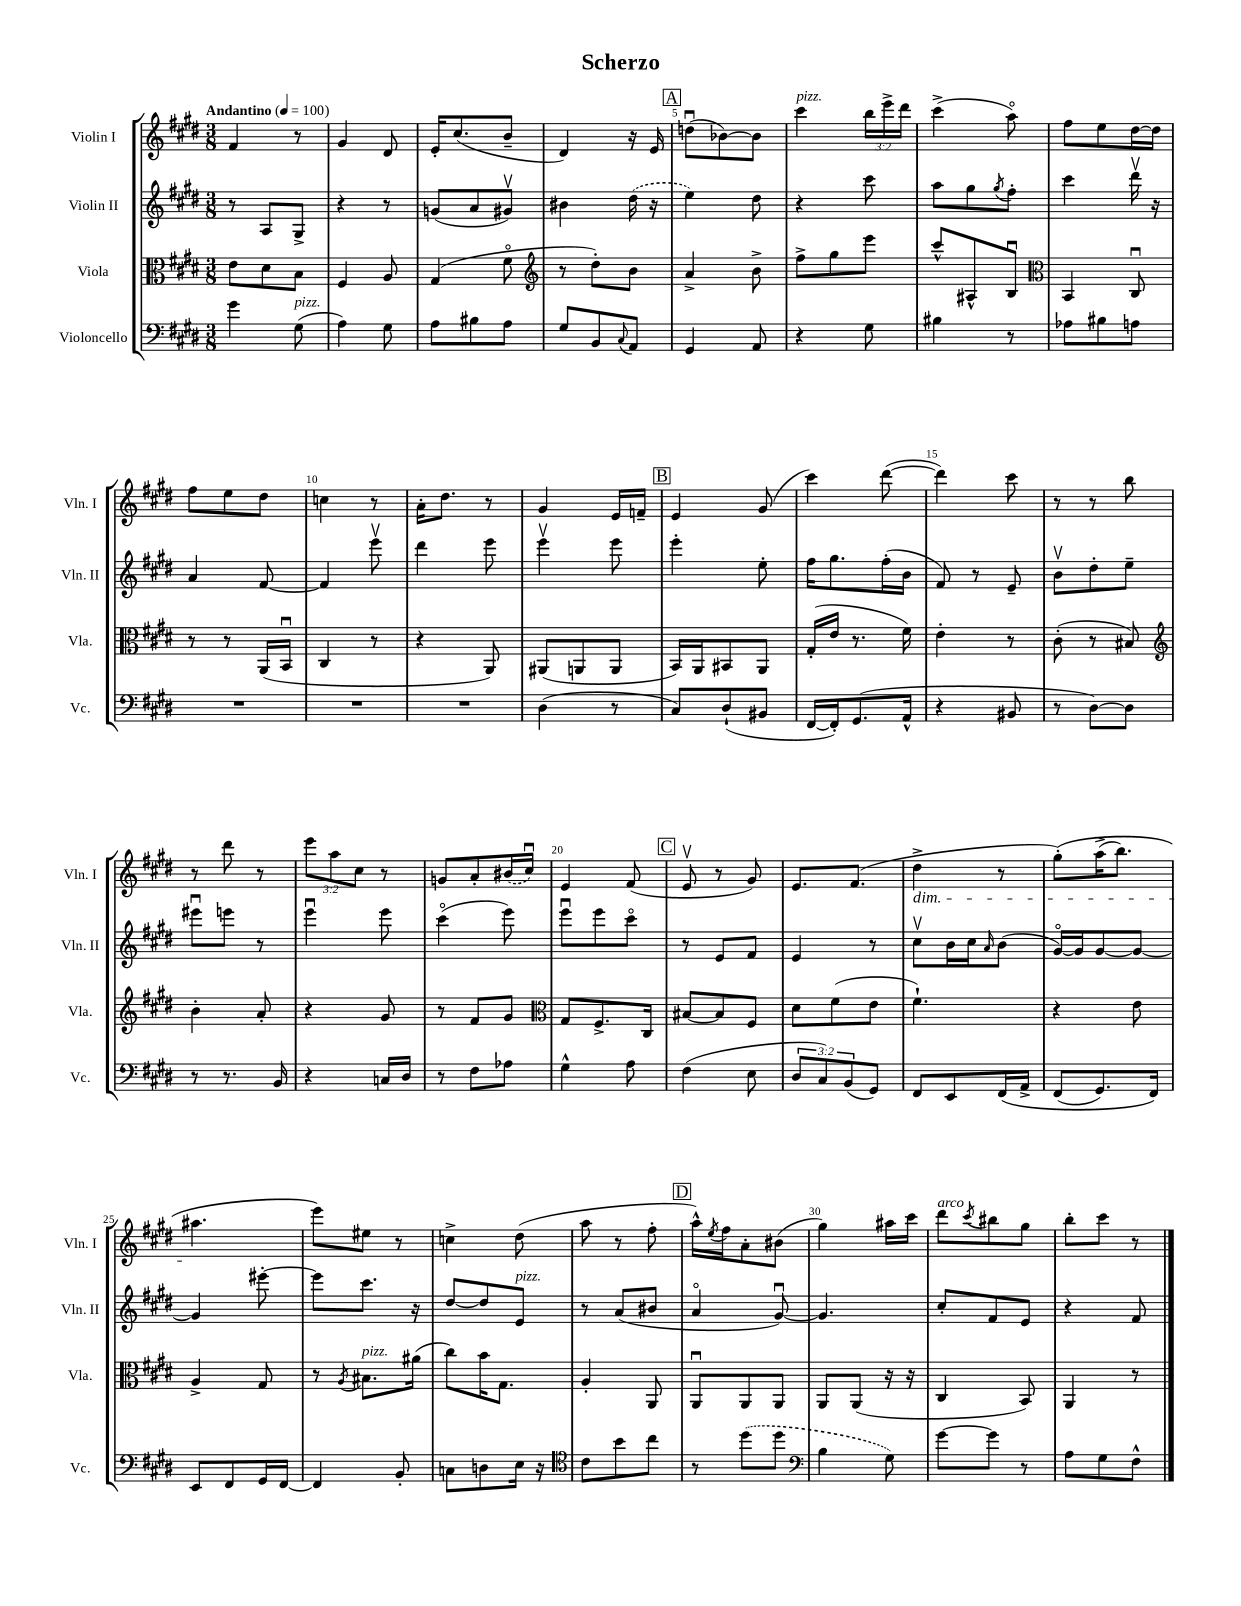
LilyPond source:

\header { title = "Scherzo" }
<<
\new StaffGroup <<
\new Staff = "s0" \with { instrumentName = "Violin I" shortInstrumentName = "Vln. I" } {
    \clef treble \key e \major \numericTimeSignature \time 3/8 \override Staff.TupletNumber.text = #tuplet-number::calc-fraction-text \tempo "Andantino" 4 = 100
    fis'4 r8 |
    gis'4 dis'8 |
    e'16-. cis''8.( b'8-- |
    dis'4) r16 e'16 |
    \mark \markup { \box "A" } d''8\downbow( bes'8~) bes'8 |
    cis'''4^\markup { \italic "pizz." } \tuplet 3/2 { b''16 e'''16-> dis'''16 } |
    cis'''4->( a''8\flageolet) |
    fis''8 e''8 dis''16~ dis''16 |
    fis''8 e''8 dis''8 |
    c''4 r8 |
    a'16-. dis''8. r8 |
    gis'4 e'16 f'16-- |
    \mark \markup { \box "B" } e'4 gis'8( |
    cis'''4) dis'''8~( |
    dis'''4) cis'''8 |
    r8 r8 b''8 |
    r8 dis'''8 r8 |
    \tuplet 3/2 { e'''8 a''8 cis''8 } r8 |
    g'8 a'8-. \once \slurDashed bis'16( cis''16\downbow) |
    e'4 fis'8( |
    \mark \markup { \box "C" } e'8\upbow r8 gis'8) |
    e'8. fis'8.( |
    dis''4->\dim r8 |
    gis''8-.)\( a''16->( b''8.) |
    ais''4.\! |
    e'''8\) eis''8 r8 |
    c''4-> dis''8( |
    a''8 r8 fis''8-. |
    \mark \markup { \box "D" } a''16-^) \acciaccatura { e''8 } fis''16 a'8-. bis'8( |
    gis''4) ais''16 cis'''16 |
    dis'''8^\markup { \italic "arco" } \acciaccatura { cis'''8 } bis''8 gis''8 |
    b''8-. cis'''8 r8 \bar "|." |
}
\new Staff = "s1" \with { instrumentName = "Violin II" shortInstrumentName = "Vln. II" } {
    \clef treble \key e \major \numericTimeSignature \time 3/8
    r8 a8 gis8-> |
    r4 r8 |
    g'8( a'8 gis'8\upbow) |
    bis'4 \once \slurDashed dis''16( r16 |
    \mark \markup { \box "A" } e''4) dis''8 |
    r4 cis'''8 |
    a''8 gis''8 \acciaccatura { gis''8 } fis''8-. |
    cis'''4 dis'''16\upbow r16 |
    a'4 fis'8~ |
    fis'4 e'''8\upbow |
    dis'''4 e'''8 |
    e'''4\upbow e'''8 |
    \mark \markup { \box "B" } e'''4-. e''8-. |
    fis''16 gis''8. fis''16-.( b'16 |
    fis'8) r8 e'8-- |
    b'8\upbow dis''8-. e''8-- |
    eis'''8\downbow e'''8 r8 |
    e'''4\downbow e'''8 |
    cis'''4\flageolet( e'''8) |
    e'''8\downbow e'''8 cis'''8\flageolet |
    \mark \markup { \box "C" } r8 e'8 fis'8 |
    e'4 r8 |
    cis''8\upbow b'16 cis''16 \grace { a'16 } b'8( |
    gis'16~\flageolet) gis'16 gis'8~ gis'8~ |
    gis'4 eis'''8~-. |
    eis'''8 cis'''8. r16 |
    dis''8~ dis''8 e'8^\markup { \italic "pizz." } |
    r8 a'8( bis'8 |
    \mark \markup { \box "D" } a'4\flageolet gis'8~\downbow) |
    gis'4. |
    cis''8-. fis'8 e'8 |
    r4 fis'8 \bar "|." |
}
\new Staff = "s2" \with { instrumentName = "Viola" shortInstrumentName = "Vla." } {
    \clef alto \key e \major \numericTimeSignature \time 3/8
    e'8 dis'8 b8 |
    fis4 a8 |
    gis4( fis'8\flageolet |
    \clef treble r8 dis''8-.) b'8 |
    \mark \markup { \box "A" } a'4-> b'8-> |
    fis''8-> gis''8 e'''8 |
    cis'''8-^ ais8-^ b8\downbow |
    \clef alto b,4 cis8\downbow |
    r8 r8 a,16( b,16\downbow |
    cis4 r8 |
    r4 a,8) |
    ais,8( a,8 a,8 |
    \mark \markup { \box "B" } b,16) a,16 bis,8 a,8 |
    gis16-.( e'16 r8. fis'16) |
    e'4-. r8 |
    cis'8-.( r8 bis8) |
    \clef treble b'4-. a'8-. |
    r4 gis'8 |
    r8 fis'8 gis'8 |
    \clef alto gis8 fis8.-> cis16 |
    \mark \markup { \box "C" } bis8~ bis8 fis8 |
    dis'8 fis'8( e'8 |
    fis'4.-!) |
    r4 e'8 |
    a4-> gis8 |
    r8 \acciaccatura { a8 } bis8.^\markup { \italic "pizz." } ais'16( |
    cis''8) b'16 gis8. |
    a4-. a,8 |
    \mark \markup { \box "D" } a,8\downbow a,8 a,8 |
    a,8 a,8( r16 r16 |
    cis4 b,8) |
    a,4 r8 \bar "|." |
}
\new Staff = "s3" \with { instrumentName = "Violoncello" shortInstrumentName = "Vc." } {
    \clef bass \key e \major \numericTimeSignature \time 3/8 \override Staff.TupletNumber.text = #tuplet-number::calc-fraction-text
    gis'4 gis8^\markup { \italic "pizz." }( |
    a4) gis8 |
    a8 bis8 a8 |
    gis8 b,8 \appoggiatura { cis8 } a,8 |
    \mark \markup { \box "A" } gis,4 a,8 |
    r4 gis8 |
    bis4 r8 |
    aes8 bis8 a8 |
    R4. |
    R4. |
    R4. |
    dis4( r8 |
    \mark \markup { \box "B" } cis8) dis8-!( bis,8 |
    fis,16~ fis,16-.) gis,8.( a,16-^ |
    r4 bis,8 |
    r8 dis8~) dis8 |
    r8 r8. b,16 |
    r4 c16 dis16 |
    r8 fis8 aes8 |
    gis4-^ a8 |
    \mark \markup { \box "C" } fis4( e8 |
    \tuplet 3/2 { dis8 cis8) b,8( } gis,8) |
    fis,8 e,8 fis,16\( a,16-> |
    fis,8( gis,8.) fis,16\) |
    e,8 fis,8 gis,16 fis,16~ |
    fis,4 b,8-. |
    c8 d8 e16 r16 |
    \clef tenor cis'8 b'8 cis''8 |
    \mark \markup { \box "D" } r8 \once \slurDashed dis''8( dis''8 |
    \clef bass b4 gis8) |
    gis'8~ gis'8 r8 |
    a8 gis8 fis8-^ \bar "|." |
}
>>
>>
\layout { \context { \Score \override BarNumber.break-visibility = ##(#f #t #t) barNumberVisibility = #(every-nth-bar-number-visible 5) } }
